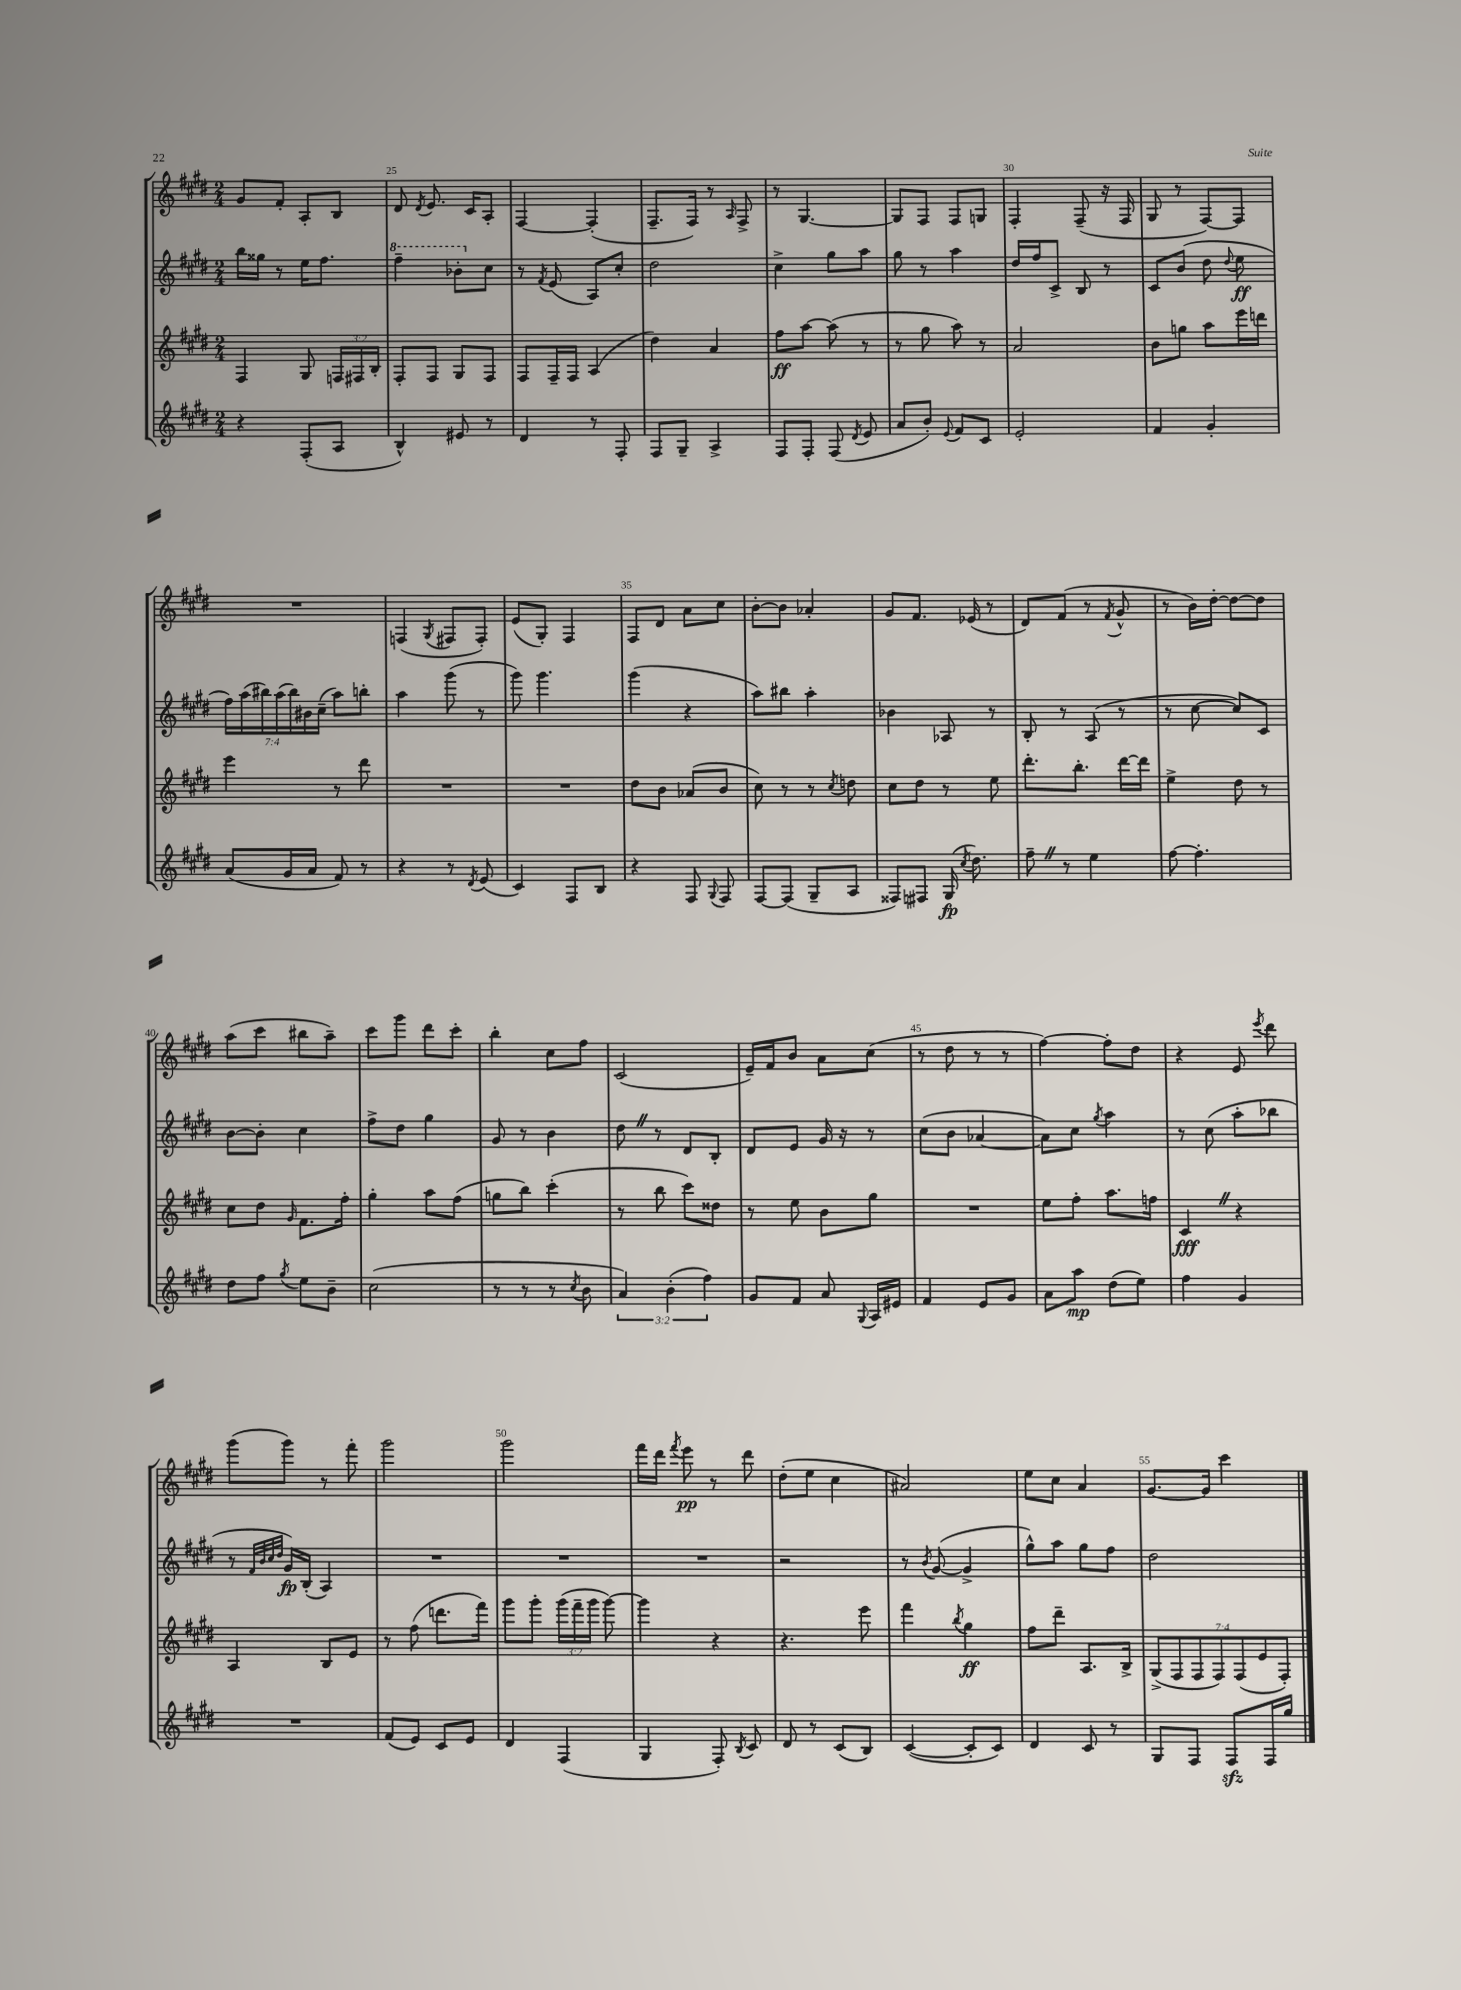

**kern	**dynam	**kern	**dynam	**kern	**dynam	**kern	**dynam
*part4	*part4	*part3	*part3	*part2	*part2	*part1	*part1
*staff4	*staff4	*staff3	*staff3	*staff2	*staff2	*staff1	*staff1
*clefG2	*	*clefG2	*	*clefG2	*	*clefG2	*
*k[f#c#g#d#]	*	*k[f#c#g#d#]	*	*k[f#c#g#d#]	*	*k[f#c#g#d#]	*
*M2/4	*	*M2/4	*	*M2/4	*	*M2/4	*
=24	=24	=24	=24	=24	=24	=24	=24
4r	.	4F#/	.	16bb\LL	.	8g#/L	.
.	.	.	.	16gg##X\JJ	.	.	.
.	.	.	.	8r	.	8f#'/J	.
(8F#'/L	.	8G#/	.	16ee\KL	.	8A'/L	.
.	.	.	.	8.ff#\J	.	.	.
8A/J	.	24Fn/LL	.	.	.	8B/J	.
.	.	24F#X/	.	.	.	.	.
.	.	24B'/JJ	.	.	.	.	.
=25	=25	=25	=25	=25	=25	=25	=25
*	*	*	*	*8va	*	*	*
4B^^/)	.	8F#'/L	.	4fff#~\	.	8d#/	.
.	.	.	.	.	.	8qd#/	.
.	.	8F#/J	.	.	.	8.e/	.
8e#X/	.	8G#/L	.	8bb-X'\L	.	.	.
.	.	.	.	.	.	16c#/KL	.
*	*	*	*	*X8va	*	*	*
8r	.	8F#/J	.	8cc#\J	.	8A'/J	.
=26	=26	=26	=26	=26	=26	=26	=26
4d#/	.	8F#/L	.	8r	.	[4F#/	.
.	.	.	.	8qf#/	.	.	.
.	.	16F#~/L	.	(8e/	.	.	.
.	.	16F#/JJ	.	.	.	.	.
8r	.	(4A/	.	8A/L)	.	(4F#'/]	.
8F#'/	.	.	.	8cc#'/J	.	.	.
=27	=27	=27	=27	=27	=27	=27	=27
8F#/L	.	4dd#\)	.	2dd#\	.	8.F#~/L	.
8G#~/J	.	.	.	.	.	.	.
.	.	.	.	.	.	16F#/Jk)	.
4A^/	.	4a/	.	.	.	8r	.
.	.	.	.	.	.	16qqA/	.
.	.	.	.	.	.	8F#^/	.
=28	=28	=28	=28	=28	=28	=28	=28
8F#/L	.	8ff#\L	ff	4cc#^\	.	8r	.
8F#'/J	.	[8aa\J	.	.	.	[4.G#/	.
(8F#/	.	(8aa\]	.	8gg#\L	.	.	.
8qd#/	.	.	.	.	.	.	.
8e/	.	8r	.	8aa\J	.	.	.
=29	=29	=29	=29	=29	=29	=29	=29
8a/L	.	8r	.	8gg#\	.	8G#/L]	.
8b'/J)	.	8gg#\	.	8r	.	8F#/J	.
8qqe/	.	.	.	.	.	.	.
8f#/L	.	8aa\)	.	4aa\	.	8F#/L	.
8c#/J	.	8r	.	.	.	8Gn/J	.
=30	=30	=30	=30	=30	=30	=30	=30
2e'/	.	2a/	.	16dd#/LL	.	4F#'/	.
.	.	.	.	16ff#/J	.	.	.
.	.	.	.	8c#^/J	.	.	.
.	.	.	.	8B/	.	(8F#~/	.
.	.	.	.	8r	.	16r	.
.	.	.	.	.	.	16F#/	.
=31	=31	=31	=31	=31	=31	=31	=31
4f#/	.	8b\L	.	8c#/L	.	8G#/	.
.	.	8ggn\J	.	(8b/J	.	8r	.
4g#'/	.	8aa\L	.	8dd#\	.	[8F#/L)	.
.	.	.	.	8qqdd#/	.	.	.
.	.	16eee\L	.	8ee\	ff	8F#/J]	.
.	.	16dddn\JJ	.	.	.	.	.
!!LO:LB:g=z
=32	=32	=32	=32	=32	=32	=32	=32
(8a/L	.	4eee\	.	28ff#\LL)	.	2r	.
.	.	.	.	(28aa\	.	.	.
.	.	.	.	28bb#X\)	.	.	.
.	.	.	.	(28aa\	.	.	.
16g#/L	.	.	.	.	.	.	.
.	.	.	.	28bb#\)	.	.	.
.	.	.	.	28b#X\	.	.	.
16a/JJ	.	.	.	.	.	.	.
.	.	.	.	(28cc#~\JJ	.	.	.
8f#/)	.	8r	.	8aa\L)	.	.	.
8r	.	8ddd#\	.	8bbn'\J	.	.	.
=33	=33	=33	=33	=33	=33	=33	=33
4r	.	2r	.	4aa\	.	(4Fn/	.
.	.	.	.	.	.	8qG#/	.
8r	.	.	.	(8ggg#\	.	8F#X/L	.
8qd#/	.	.	.	.	.	.	.
(8e/	.	.	.	8r	.	8F#'/J)	.
=34	=34	=34	=34	=34	=34	=34	=34
4c#/)	.	2r	.	8ggg#\)	.	(8e/L	.
.	.	.	.	4.ggg#\	.	8G#'/J)	.
8F#/L	.	.	.	.	.	4F#/	.
8B/J	.	.	.	.	.	.	.
=35	=35	=35	=35	=35	=35	=35	=35
4r	.	8dd#\L	.	(4ggg#\	.	8F#/L	.
.	.	8b\J	.	.	.	8d#/J	.
8F#/	.	(8a-X/L	.	4r	.	8a\L	.
8qqG#/	.	.	.	.	.	.	.
8F#/	.	8b/J	.	.	.	8cc#\J	.
=36	=36	=36	=36	=36	=36	=36	=36
[8F#/L	.	8cc#\)	.	8aa\L)	.	[8b'\L	.
(8F#/J]	.	8r	.	8bb#X\J	.	8b\J]	.
8G#~/L	.	8r	.	4aa'\	.	4a-X'/	.
.	.	8qcc#/	.	.	.	.	.
8A/J	.	8ddn\	.	.	.	.	.
=37	=37	=37	=37	=37	=37	=37	=37
8F##X/L)	.	8cc#\L	.	4b-X\	.	8g#/L	.
8F#X/J	.	8dd#\J	.	.	.	8.f#/J	.
(16G#/	fp	8r	.	8A-X/	.	.	.
8qcc#/	.	.	.	.	.	.	.
8.dd#\)	.	.	.	.	.	(16e-X/	.
.	.	8ee\	.	8r	.	8r	.
=38	=38	=38	=38	=38	=38	=38	=38
8ff#~Z\	.	8.ddd#'\L	.	8B'/	.	8d#/L)	.
8r	.	.	.	8r	.	(8f#/J	.
.	.	8.bb'\J	.	.	.	.	.
4ee\	.	.	.	(8A/	.	8r	.
.	.	.	.	.	.	8qf#/	.
.	.	[16ddd#\LL	.	8r	.	8g#^^/	.
.	.	16ddd#\JJ]	.	.	.	.	.
=39	=39	=39	=39	=39	=39	=39	=39
[8ff#\	.	4ee^\	.	8r	.	8r	.
4.ff#'\]	.	.	.	[8cc#\	.	16b\LL)	.
.	.	.	.	.	.	[16dd#'\JJ	.
.	.	8dd#\	.	8cc#/L])	.	8dd#\L_	.
.	.	8r	.	8c#/J	.	8dd#\J]	.
!!LO:LB:g=z
=40	=40	=40	=40	=40	=40	=40	=40
8dd#\L	.	8cc#\L	.	[8b\L	.	(8aa\L	.
8ff#\J	.	8dd#\J	.	8b'\J]	.	8ccc#\J	.
8qgg#/	.	16qqg#/	.	.	.	.	.
8ee\L	.	8.f#\L	.	4cc#\	.	8bb#X\L	.
8b~\J	.	.	.	.	.	8aa~\J)	.
.	.	16ff#'\Jk	.	.	.	.	.
=41	=41	=41	=41	=41	=41	=41	=41
(2cc#\	.	4gg#'\	.	8ff#^\L	.	8ccc#\L	.
.	.	.	.	8dd#\J	.	8ggg#\J	.
.	.	8aa\L	.	4gg#\	.	8ddd#\L	.
.	.	(8ff#\J	.	.	.	8ccc#'\J	.
=42	=42	=42	=42	=42	=42	=42	=42
8r	.	8ggn\L	.	8g#/	.	4bb'\	.
8r	.	8bb\J)	.	8r	.	.	.
8r	.	(4ccc#'\	.	4b\	.	8cc#\L	.
8qcc#/	.	.	.	.	.	.	.
8b\	.	.	.	.	.	8ff#\J	.
=43	=43	=43	=43	=43	=43	=43	=43
6a/)	.	8r	.	8dd#Z\	.	(2c#/	.
.	.	8bb\	.	8r	.	.	.
(6b'\	.	.	.	.	.	.	.
.	.	8ccc#\L)	.	8d#/L	.	.	.
6ff#\)	.	.	.	.	.	.	.
.	.	8dd##X\J	.	8B'/J	.	.	.
=44	=44	=44	=44	=44	=44	=44	=44
8g#/L	.	8r	.	8d#/L	.	16e~/LL)	.
.	.	.	.	.	.	16f#/J	.
8f#/J	.	8ee\	.	8e/J	.	8b/J	.
8a/	.	8b\L	.	16g#/	.	8a\L	.
.	.	.	.	16r	.	.	.
8qqG#/	.	.	.	.	.	.	.
16A/LL	.	8gg#\J	.	8r	.	(8cc#\J	.
16e#X/JJ	.	.	.	.	.	.	.
=45	=45	=45	=45	=45	=45	=45	=45
4f#/	.	2r	.	(8cc#\L	.	8r	.
.	.	.	.	8b\J	.	8dd#\	.
8e/L	.	.	.	[4a-X/	.	8r	.
8g#/J	.	.	.	.	.	8r	.
=46	=46	=46	=46	=46	=46	=46	=46
8a\L	.	8ee\L	.	8a-\L])	.	[4ff#\)	.
8aa\J	mp	8ff#'\J	.	8cc#\J	.	.	.
.	.	.	.	8qgg#/	.	.	.
(8dd#\L	.	8.aa\L	.	4aa\	.	8ff#'\L]	.
8ee\J)	.	.	.	.	.	8dd#\J	.
.	.	16ffn\Jk	.	.	.	.	.
=47	=47	=47	=47	=47	=47	=47	=47
4ff#\	.	4c#Z/	fff	8r	.	4r	.
.	.	.	.	(8cc#\	.	.	.
4g#/	.	4r	.	8aa'\L	.	8e/	.
.	.	.	.	.	.	8qeee/	.
.	.	.	.	8bb-X\J	.	8ddd#\	.
!!LO:LB:g=z
=48	=48	=48	=48	=48	=48	=48	=48
2r	.	4A/	.	8r	.	(8ggg#\L	.
.	.	.	.	32qqf#/LLL	.	.	.
.	.	.	.	32qqb/	.	.	.
.	.	.	.	32qqcc#/	.	.	.
.	.	.	.	32qqdd#/JJJ	.	.	.
.	.	.	.	16g#/LL)	fp	8ggg#\J)	.
.	.	.	.	(16B'/JJ	.	.	.
.	.	8B/L	.	4A/)	.	8r	.
.	.	8e/J	.	.	.	8fff#'\	.
=49	=49	=49	=49	=49	=49	=49	=49
(8f#/L	.	8r	.	2r	.	2ggg#\	.
8e/J)	.	(8ff#\	.	.	.	.	.
8c#/L	.	8.dddn\L	.	.	.	.	.
8e/J	.	.	.	.	.	.	.
.	.	16fff#\Jk)	.	.	.	.	.
=50	=50	=50	=50	=50	=50	=50	=50
4d#/	.	8ggg#\L	.	2r	.	2ggg#\	.
.	.	8ggg#'\J	.	.	.	.	.
(4F#/	.	(24ggg#\LL	.	.	.	.	.
.	.	24fff#~\	.	.	.	.	.
.	.	24ggg#\JJ	.	.	.	.	.
.	.	[8ggg#\)	.	.	.	.	.
=51	=51	=51	=51	=51	=51	=51	=51
4G#/	.	4ggg#\]	.	2r	.	16fff#\LL	.
.	.	.	.	.	.	16ddd#\JJ	.
.	.	.	.	.	.	8qfff#/	.
.	.	.	.	.	.	8eee\	pp
8F#'/)	.	4r	.	.	.	8r	.
8qB/	.	.	.	.	.	.	.
8c#/	.	.	.	.	.	8ddd#\	.
=52	=52	=52	=52	=52	=52	=52	=52
8d#/	.	4.r	.	2r	.	(8dd#'\L	.
8r	.	.	.	.	.	8ee\J	.
(8c#/L	.	.	.	.	.	4cc#\	.
8B/J)	.	8eee\	.	.	.	.	.
=53	=53	=53	=53	=53	=53	=53	=53
([4c#/	.	4fff#\	.	8r	.	2a#X/)	.
.	.	.	.	8qb/	.	.	.
.	.	.	.	([8g#/	.	.	.
.	.	8qbb/	.	.	.	.	.
8c#'/L]	.	4gg#\	ff	4g#^/]	.	.	.
8c#/J)	.	.	.	.	.	.	.
=54	=54	=54	=54	=54	=54	=54	=54
4d#/	.	8ff#\L	.	8gg#^^\L)	.	8ee\L	.
.	.	8ddd#~\J	.	8aa\J	.	8cc#\J	.
8c#/	.	8.A/L	.	8gg#\L	.	4a/	.
8r	.	.	.	8ff#\J	.	.	.
.	.	16B^/Jk	.	.	.	.	.
=55	=55	=55	=55	=55	=55	=55	=55
8G#/L	.	(14G#^/L	.	2dd#\	.	[8.g#/L	.
.	.	14F#/	.	.	.	.	.
8F#/J	.	.	.	.	.	.	.
.	.	14F#/	.	.	.	.	.
.	.	.	.	.	.	16g#/Jk]	.
.	.	14F#/)	.	.	.	.	.
8F#zz/L	.	.	.	.	.	4ccc#\	.
.	.	(14F#/	.	.	.	.	.
.	.	14e/	.	.	.	.	.
16F#/L	.	.	.	.	.	.	.
.	.	14F#'/J)	.	.	.	.	.
16gg#/JJ	.	.	.	.	.	.	.
==	==	==	==	==	==	==	==
*-	*-	*-	*-	*-	*-	*-	*-
